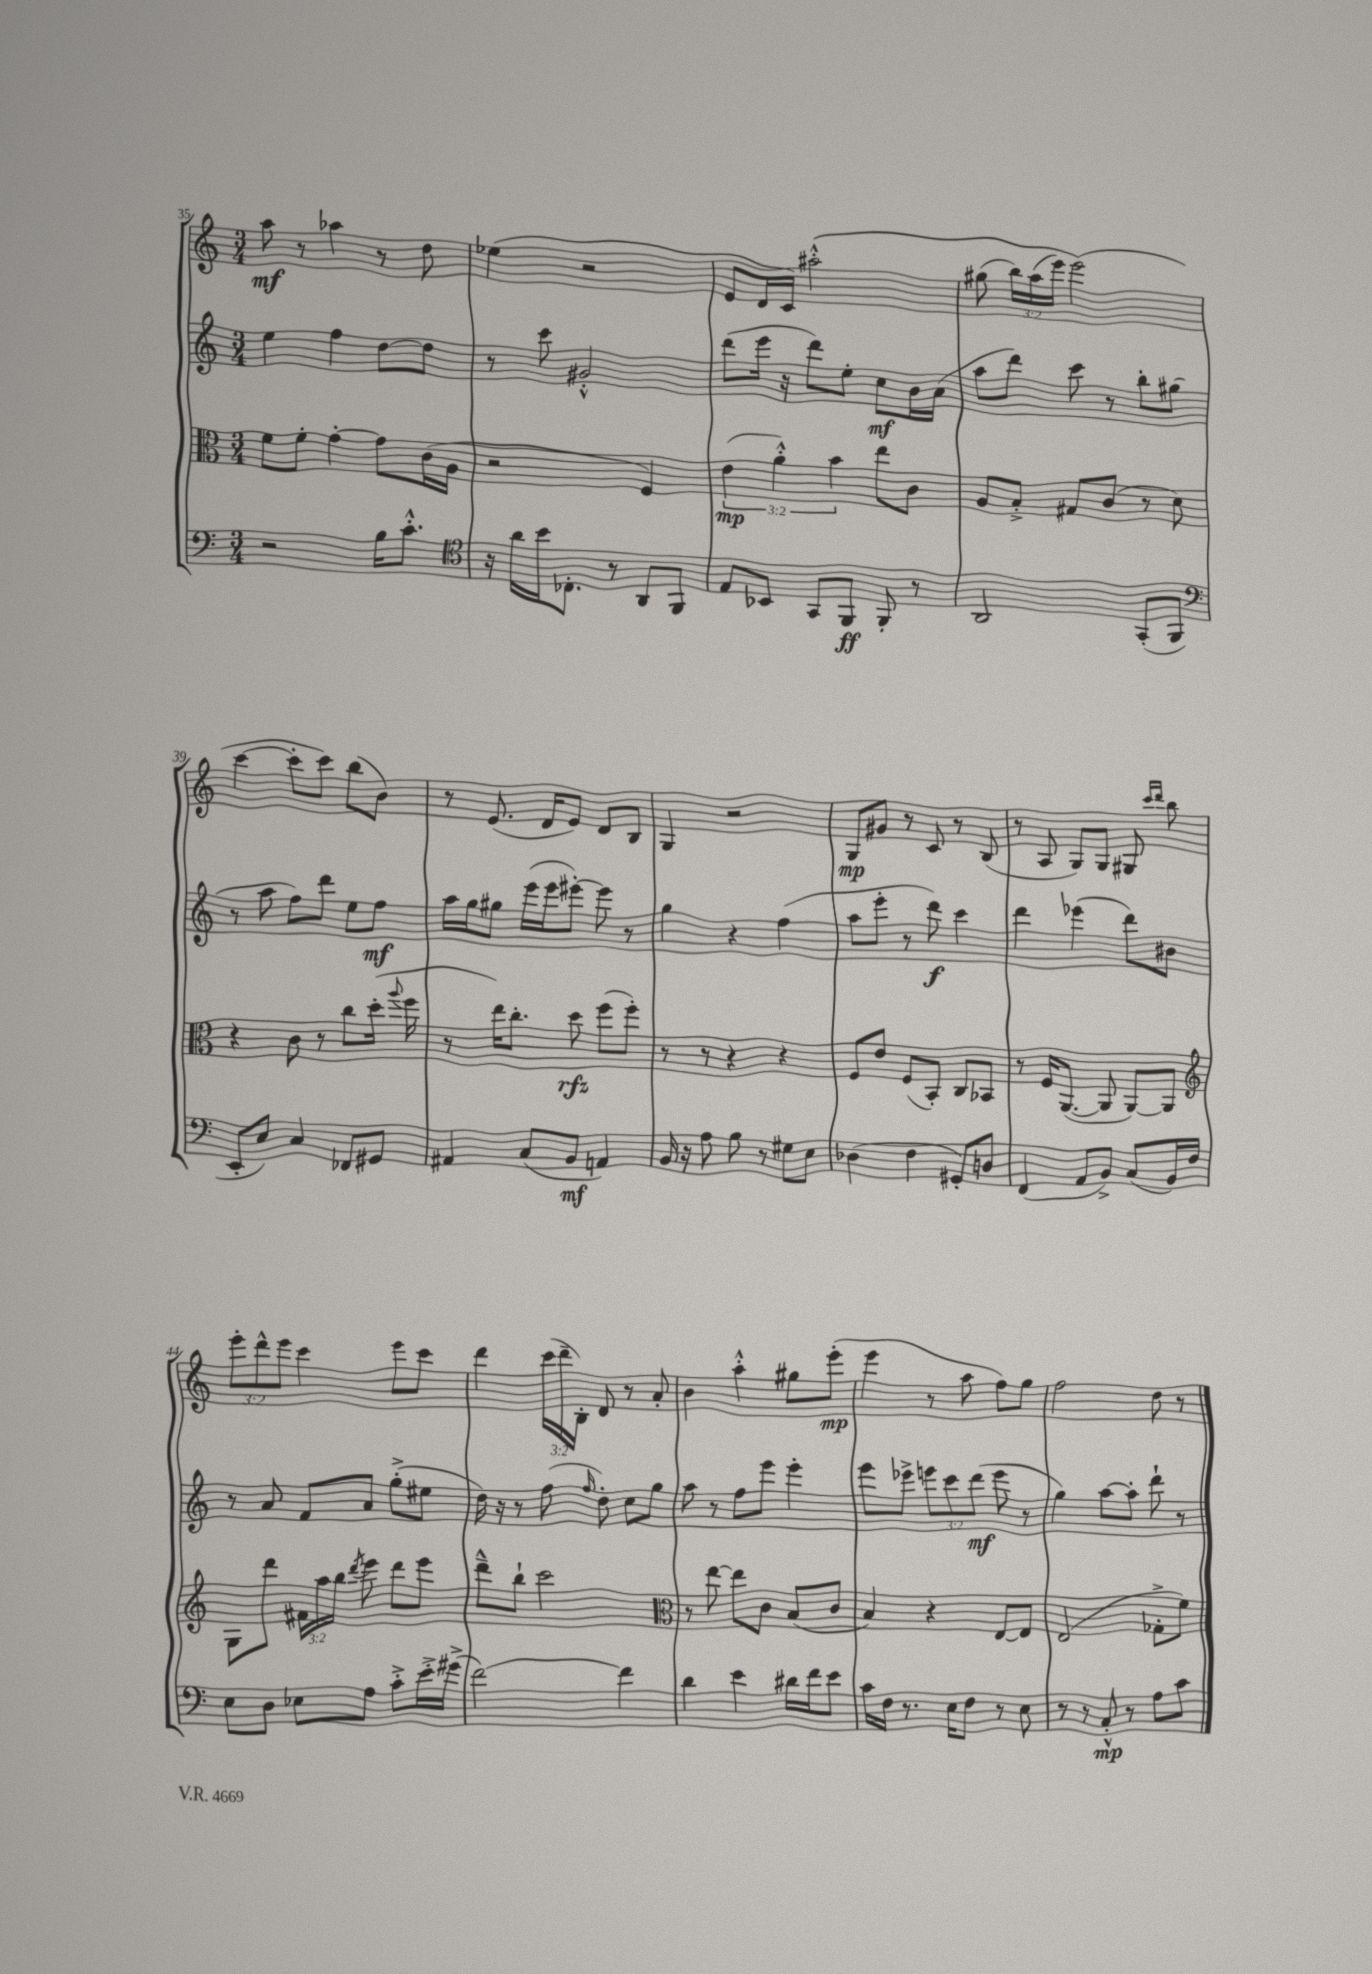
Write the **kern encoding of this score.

**kern	**dynam	**kern	**dynam	**kern	**dynam	**kern	**dynam
*part4	*part4	*part3	*part3	*part2	*part2	*part1	*part1
*staff4	*staff4	*staff3	*staff3	*staff2	*staff2	*staff1	*staff1
*clefF4	*	*clefC3	*	*clefG2	*	*clefG2	*
*k[]	*	*k[]	*	*k[]	*	*k[]	*
*M3/4	*	*M3/4	*	*M3/4	*	*M3/4	*
=35	=35	=35	=35	=35	=35	=35	=35
2r	.	8f\L	.	4ee\	.	8aa\	mf
.	.	8f'\J	.	.	.	8r	.
.	.	[4g'\	.	4ff\	.	4aa-X\	.
16B\KL	.	8g\L]	.	[8dd\L	.	8r	.
8.c'^^\J	.	.	.	.	.	.	.
.	.	(16c\L	.	8dd\J]	.	8dd\	.
.	.	16A\JJ	.	.	.	.	.
=36	=36	=36	=36	=36	=36	=36	=36
*clefC4	*	*	*	*	*	*	*
16r	.	2r	.	8r	.	(4ee-X\	.
16a\LL	.	.	.	.	.	.	.
16b\J	.	.	.	8ccc\	.	.	.
8.C-X'\J	.	.	.	.	.	.	.
.	.	.	.	2g#X'^^/	.	2r	.
8r	.	.	.	.	.	.	.
8AA/L	.	4F/)	.	.	.	.	.
8FF/J	.	.	.	.	.	.	.
=37	=37	=37	=37	=37	=37	=37	=37
8E/L	.	(6e\	mp	(8ddd\L	.	8e/L	.
8BB-X/J	.	.	.	16eee\Jk	.	16d/L	.
.	.	6a'^^\)	.	.	.	.	.
.	.	.	.	16r	.	16c/JJ)	.
8GG/L	.	.	.	8ddd\L)	.	(2aa#X'^^\	.
.	.	6b\	.	.	.	.	.
8FF/J	ff	.	.	8ee'\J	.	.	.
8FF'/	.	8ee\L	.	8cc\L	mf	.	.
8r	.	8c\J	.	16b\L	.	.	.
.	.	.	.	(16a\JJ	.	.	.
=38	=38	=38	=38	=38	=38	=38	=38
2AA/	.	8A/L	.	8aa\L	.	(8gg#X\	.
.	.	8B'^/J	.	8ddd\J)	.	24bb\LL)	.
.	.	.	.	.	.	(24aa\	.
.	.	.	.	.	.	24eee\JJ)	.
.	.	8G#X/L	.	8ccc\	.	(2eee\)	.
.	.	(8c/J	.	8r	.	.	.
(8GG'/L	.	8r	.	8bb'\L	.	.	.
8FF/J	.	8d\)	.	(8gg#X\J	.	.	.
!!LO:LB:g=z
=39	=39	=39	=39	=39	=39	=39	=39
*clefF4	*	*	*	*	*	*	*
8EE'/L	.	4r	.	8r	.	[4ccc\	.
8E/J)	.	.	.	8aa\	.	.	.
4C/	.	8c\	.	8ff\L)	.	8ccc'\L]	.
.	.	8r	.	8ddd\J	.	8ccc\J)	.
8FF-X/L	.	8cc\L	.	8ee\L	.	(8bb\L	.
8GG#X/J	.	(16dd'\Jk	.	8ff\J	mf	8b\J)	.
.	.	8qqaa/	.	.	.	.	.
.	.	16ff\	.	.	.	.	.
=40	=40	=40	=40	=40	=40	=40	=40
4AA#X/	.	8r	.	16aa\LL	.	8r	.
.	.	.	.	16gg\J	.	.	.
.	.	16ee\KL)	.	8gg#X\J	.	(8.e/	.
.	.	8.cc'\J	.	.	.	.	.
(8C/L	.	.	.	(16eee\LL	.	.	.
.	.	.	.	16eee\J	.	16d/KL	.
8BB/J	mf	8dd\	rfz	[8eee#X'\J)	.	8e/J)	.
4AAn/)	.	(8ff\L	.	8eee#\]	.	8d/L	.
.	.	8ff'\J)	.	8r	.	8B/J	.
=41	=41	=41	=41	=41	=41	=41	=41
16BB/	.	8r	.	4gg\	.	4G/	.
16r	.	.	.	.	.	.	.
8A\	.	8r	.	.	.	.	.
8B\	.	4r	.	4r	.	2r	.
8r	.	.	.	.	.	.	.
8G#X\L	.	4r	.	(4ff\	.	.	.
8E\J	.	.	.	.	.	.	.
=42	=42	=42	=42	=42	=42	=42	=42
(4D-X\	.	8F/L	.	8aa\L	.	8G/L	mp
.	.	8e/J	.	8eee'\J	.	8g#X/J	.
4F\	.	(8F/L	.	8r	.	8r	.
.	.	8BB'/J)	.	8ddd\)	f	8c/	.
8GG#X'/L)	.	8C/L	.	4ccc\	.	8r	.
8Dn/J	.	8BB-X/J	.	.	.	(8B/	.
=43	=43	=43	=43	=43	=43	=43	=43
(4FF/	.	8r	.	4ddd\	.	8r	.
.	.	16F/KL	.	.	.	8A/	.
.	.	([8.AA/J	.	.	.	.	.
8AA/L	.	.	.	(4eee-X\	.	8G/L)	.
8BB^/J)	.	8AA/]	.	.	.	8G/J	.
(8C/L	.	[8AA/L)	.	8ddd\L)	.	8G#X/	.
.	.	.	.	.	.	16qqccc/LL	.
.	.	.	.	.	.	16qqddd/JJ	.
16BB/L)	.	8AA/J]	.	8b#X\J	.	8bb\	.
16F/JJ	.	.	.	.	.	.	.
!!LO:LB:g=z
=44	=44	=44	=44	=44	=44	=44	=44
*	*	*clefG2	*	*	*	*	*
8E\L	.	8G\L	.	8r	.	12eee'\L	.
.	.	.	.	.	.	12ddd^^\	.
8D\J	.	8ddd\J	.	8a/	.	.	.
.	.	.	.	.	.	12eee\J	.
8E-X\L	.	24f#X\LL	.	8f/L	.	4ccc\	.
.	.	24aa\	.	.	.	.	.
.	.	24bb\JJ	.	.	.	.	.
.	.	8qddd/	.	.	.	.	.
8A\J	.	8eee\	.	8a/J	.	.	.
8c'^\L	.	8ddd\L	.	(8gg'^\L	.	8eee\L	.
16e'^\L	.	8eee\J	.	8ee#X\J	.	8ccc\J	.
(16g#X^\JJ	.	.	.	.	.	.	.
=45	=45	=45	=45	=45	=45	=45	=45
[2f\)	.	8ddd~^^\L	.	16dd\)	.	4ddd\	.
.	.	.	.	16r	.	.	.
.	.	8bb`\J	.	8r	.	.	.
.	.	2ccc\	.	(8ff\	.	(24ccc\LL	.
.	.	.	.	.	.	24ddd~\	.
.	.	.	.	.	.	24B'\JJ)	.
.	.	.	.	16qqff/	.	.	.
.	.	.	.	8dd'\)	.	8d/	.
4f\]	.	.	.	8cc\L	.	8r	.
.	.	.	.	8gg\J	.	8a'/	.
=46	=46	=46	=46	=46	=46	=46	=46
*	*	*clefC3	*	*	*	*	*
4d\	.	8r	.	8aa\	.	4b\	.
.	.	[8ee\	.	8r	.	.	.
4e\	.	8ee\L]	.	8ff\L	.	4aa'^^\	.
.	.	8c\J	.	8eee\J	.	.	.
16d#X\LL	.	(8B/L	.	4eee'\	.	8gg#X\L	.
16f\J	.	.	.	.	.	.	.
8e\J	.	8c/J	.	.	.	(8eee'\J	mp
=47	=47	=47	=47	=47	=47	=47	=47
16c\LL	.	4B/)	.	8eee\L	.	4eee\	.
16F\JJ	.	.	.	.	.	.	.
8.r	.	.	.	8eee-X^\J	.	.	.
.	.	4r	.	12eeen\L	.	8r	.
16E\KL	.	.	.	.	.	.	.
.	.	.	.	12ccc\	.	.	.
8F\J	.	.	.	.	.	8aa\	.
.	.	.	.	(12ddd\J	mf	.	.
8r	.	[8E/L	.	8eee\	.	8ff\L)	.
8E\	.	8E/J]	.	8r	.	8gg\J	.
=48	=48	=48	=48	=48	=48	=48	=48
8r	.	(2E/	.	4gg\)	.	2ff\	.
8r	.	.	.	.	.	.	.
8C'^^/	mp	.	.	[8aa\L	.	.	.
8r	.	.	.	8aa'\J]	.	.	.
8A\L	.	8G-X'^\L	.	8ddd`\	.	8dd\	.
8c\J	.	8f\J)	.	8r	.	8r	.
==	==	==	==	==	==	==	==
*-	*-	*-	*-	*-	*-	*-	*-
